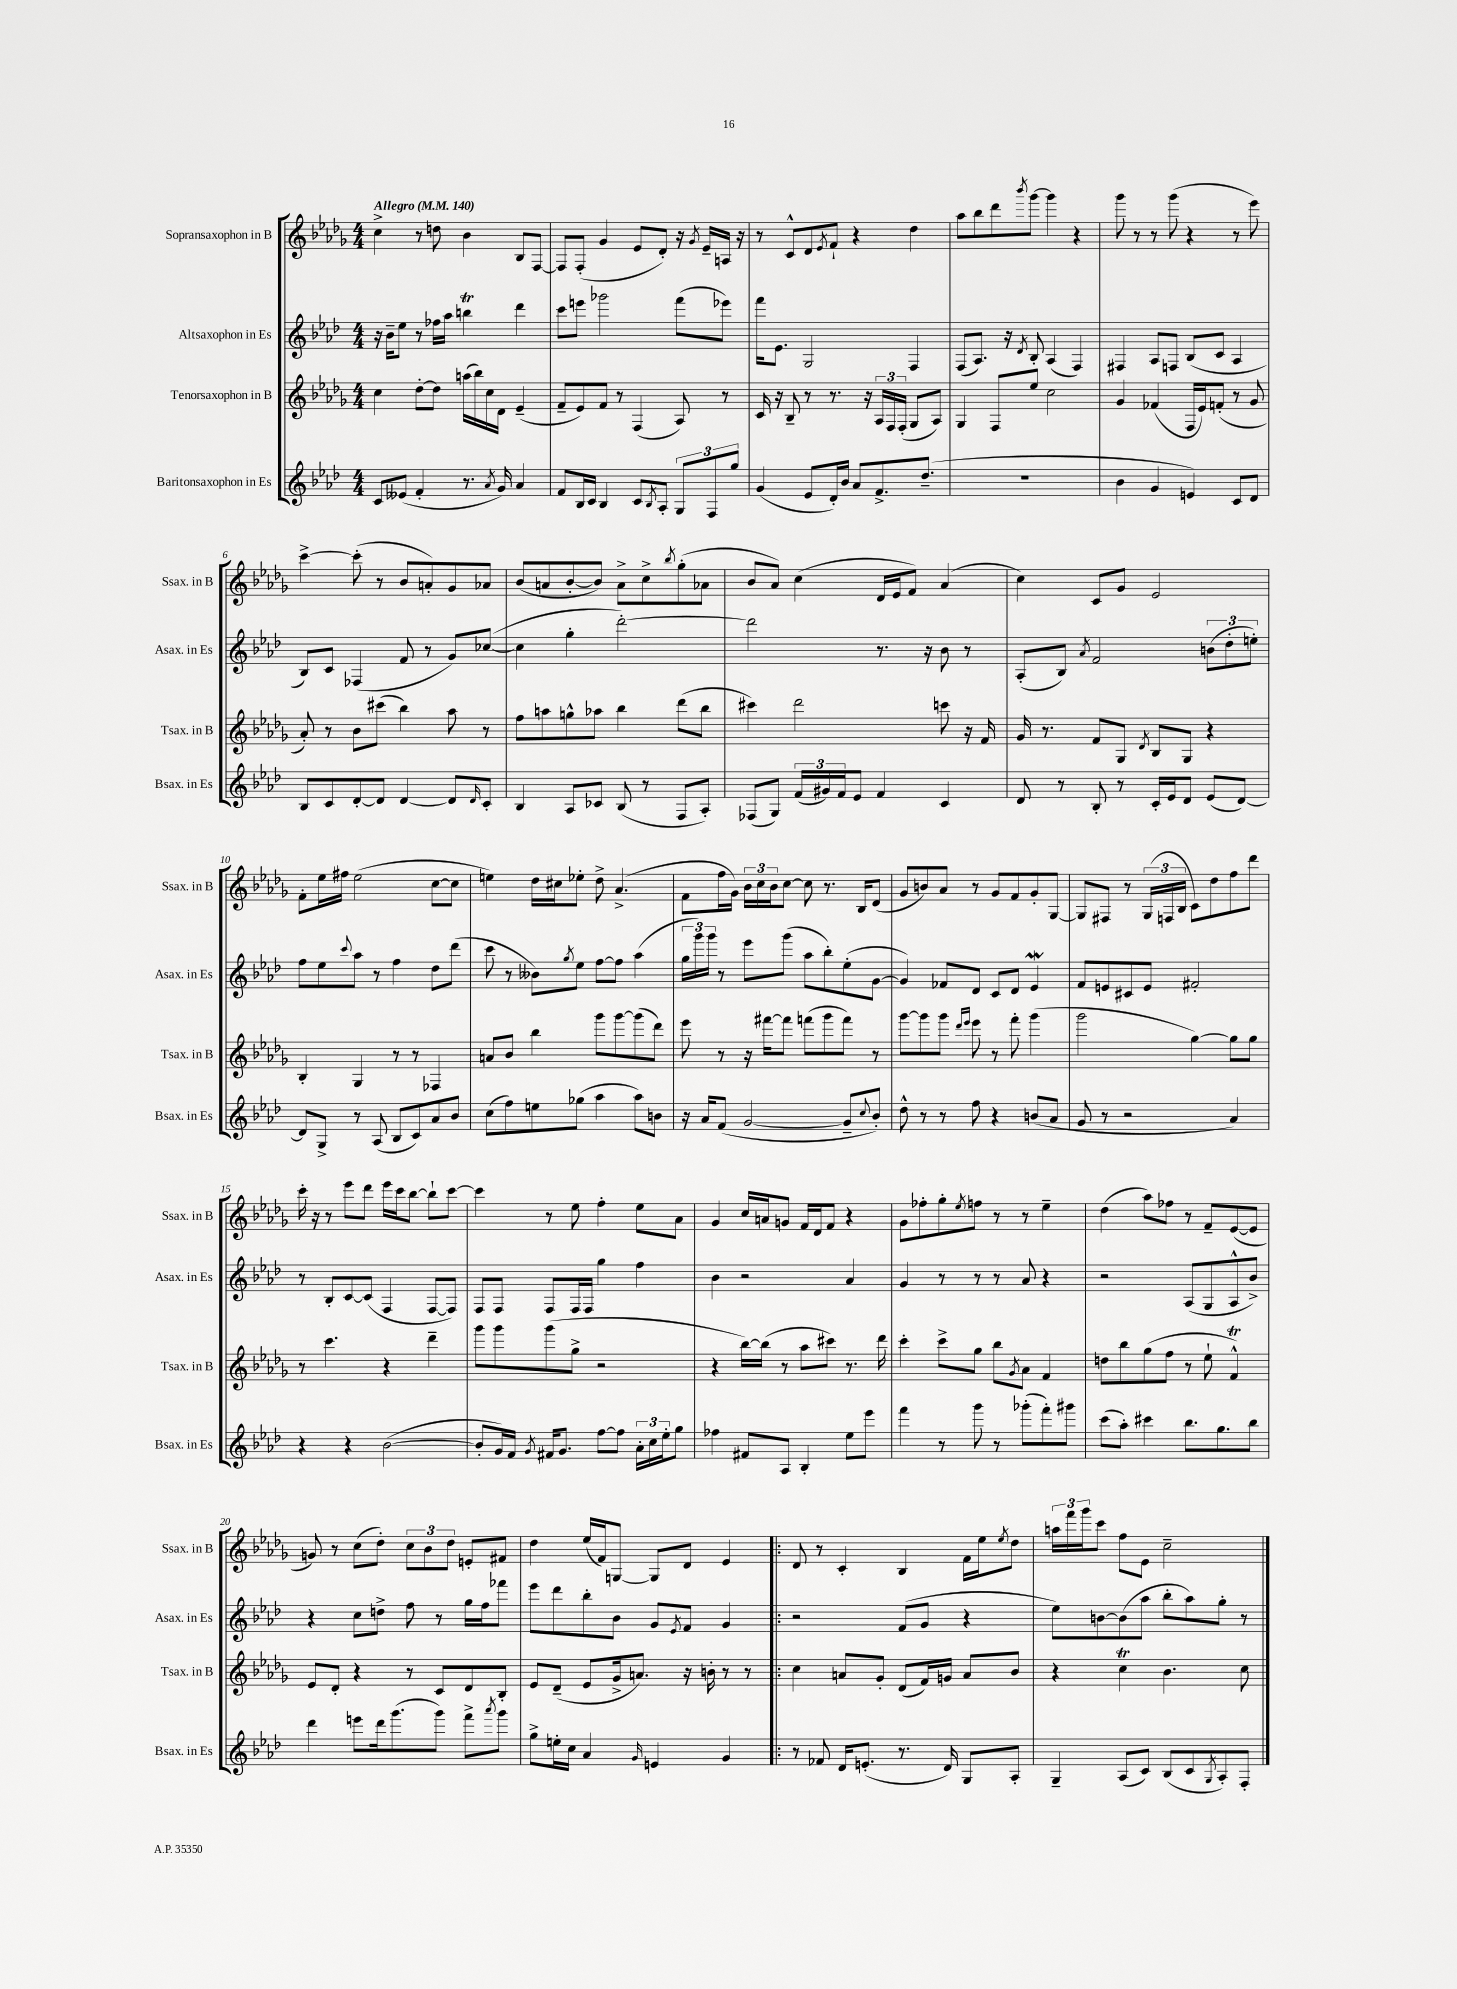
<<
\new StaffGroup <<
\new Staff = "s0" \with { instrumentName = "Sopransaxophon in B" shortInstrumentName = "Ssax. in B" } {
    \clef treble \key des \major \numericTimeSignature \time 4/4 \tempo "Allegro" 4 = 140
    c''4-> r8 d''8 bes'4 bes8 f8~ |
    f8 f8-.( ges'4 ees'8 des'8-.) r16 \acciaccatura { ges'8 } ees'16-- a16 r16 |
    r8 c'8-^ des'8 \acciaccatura { ees'8 } f'8-! r4 des''4 |
    aes''8 bes''8 des'''8 \acciaccatura { bes'''8 } ges'''8~ ges'''4 r4 |
    ges'''8 r8 r8 ges'''8( r4 r8 ees'''8) |
    c'''4~-> c'''8-.( r8 bes'8 a'8-.) ges'8 aes'8 |
    bes'8( a'8 bes'8~-. bes'8) a'8-> c''8-> \acciaccatura { bes''8 } ges''8-.( aes'8 |
    bes'8 aes'8) c''4( des'16 ees'16 f'8) aes'4( |
    c''4) c'8 ges'8 ees'2 |
    f'8-. ees''16 fis''16 ees''2( c''8~ c''8 |
    e''4) des''16 cis''16 ees''8-. des''8-> aes'4.->( |
    f'8 f''16 ges'16) \tuplet 3/2 { bes'16 c''16 bes'16 } c''8~ c''8 r8. bes16 des'8( |
    ges'8 b'8) aes'8 r8 ges'8 f'8 ges'8-. ges8~ |
    ges8 fis8 r8 \tuplet 3/2 { ges16( f16 bes16 } c'8) des''8 f''8 des'''8 |
    c'''16-. r16 r8 ees'''8 des'''8 ees'''16 c'''16 bes''8~ bes''8-! c'''8~ |
    c'''4 r8 ees''8 f''4-. ees''8 aes'8 |
    ges'4 c''16 a'16 g'8 f'16 des'16 f'8 r4 |
    ges'8 fes''8-. ges''8-. \acciaccatura { ees''8 } f''8 r8 r8 ees''4-- |
    des''4( aes''8) fes''8 r8 f'8-- ees'8~( ees'8 |
    g'8) r8 c''8( des''8-.) \tuplet 3/2 { c''8 bes'8 des''8 } e'8-. fis'8 |
    des''4 ees''16( f'16) g8~ g8 des'8 ees'4 |
    \bar ".|:" des'8 r8 c'4-. bes4 f'16 ees''16 \acciaccatura { ees''8 } des''8 |
    \tuplet 3/2 { a''16 f'''16 ges'''16 } c'''8 f''8 ees'8 c''2-- \bar "|." |
}
\new Staff = "s1" \with { instrumentName = "Altsaxophon in Es" shortInstrumentName = "Asax. in Es" } {
    \clef treble \key aes \major \numericTimeSignature \time 4/4
    r16 bes'16-- ees''8 r8 fes''16 aes''16 b''4\trill des'''4 |
    c'''8 e'''8 ges'''2 f'''8( ees'''8) |
    f'''16 ees'8. g2 f4 |
    f8( aes8.) r16 \acciaccatura { des'8 } bes8-. aes4( f4) |
    fis4 aes8 f8 bes8( c'8 aes4 |
    bes8) c'8 fes4( f'8 r8 g'8) ces''8~( |
    ces''4 g''4-. des'''2~-.) |
    des'''2 r8. r16 bes'8 r8 |
    aes8-.( bes8) \acciaccatura { aes'8 } f'2 \tuplet 3/2 { b'8( des''8-. e''8-.) } |
    f''8 ees''8 \appoggiatura { c'''8 } aes''8 r8 f''4 des''8 des'''8( |
    c'''8 r8 beses'8) \acciaccatura { g''8 } ees''8 f''8~ f''8 aes''4( |
    \tuplet 3/2 { g''16 g'''16) g'''16 } r8 ees'''8 g'''8( aes''8 bes''8-.) ees''8-.( g'8~ |
    g'4) fes'8 des'8 c'8 des'8 ees'4\mordent |
    f'8 e'8 cis'8 e'8 fis'2-. |
    r8 bes8-. c'8~ c'8( f4 f8~ f8) |
    f8 f8 f8 f16 f16 g''4 f''4 |
    bes'4 r2 aes'4 |
    g'4 r8 r8 r8 aes'8 r4 |
    r2 aes8( g8 aes8-^ bes'8->) |
    r4 c''8 d''8-> f''8 r8 g''16 f''16 fes'''8 |
    ees'''8 des'''8 bes''8-. bes'8 g'8 \acciaccatura { ees'8 } f'8 g'4 |
    \bar ".|:" r2 f'8( g'8 r4 |
    ees''8) b'8~ b'8( aes''8 bes''8-. aes''8) g''8-. r8 \bar "|." |
}
\new Staff = "s2" \with { instrumentName = "Tenorsaxophon in B" shortInstrumentName = "Tsax. in B" } {
    \clef treble \key des \major \numericTimeSignature \time 4/4
    c''4 des''8~-. des''8 a''16( bes''16) c''16 des'16 ees'4--( |
    f'8-- ees'8) f'8 r8 f4( aes8) r8 |
    c'16 r16 bes8-- r8 r8. r16 \tuplet 3/2 { aes16 f16 f16-.( } ges8 aes8) |
    ges4 f8 ees''8 c''2 |
    ges'4 fes'4( f16 ees'16) f'8-.( r8 ges'8 |
    aes'8-.) r8 bes'8 cis'''8( bes''4) aes''8 r8 |
    f''8 a''8 g''8-^ aes''8 bes''4 des'''8( bes''8 |
    cis'''4) des'''2 c'''8 r16 f'16 |
    ges'16 r8. f'8 ges8 \acciaccatura { des'8 } bes8 ges8 r4 |
    bes4-. ges4 r8 r8 fes4 |
    a'8 bes'8 bes''4 ges'''8 ges'''8~ ges'''8( des'''8) |
    ees'''8 r8 r16 fis'''16~ fis'''8 f'''8( ges'''8 f'''8) r8 |
    ges'''8~ ges'''8 ges'''8 \grace { des'''16 ees'''16 } ees'''8 r8 f'''8-. ges'''4( |
    ges'''2 ges''4~) ges''8 ges''8 |
    r8 c'''4. r4 des'''4-- |
    ges'''8 ges'''8 ges'''8( ges''8-> r2 |
    r4 bes''16~) bes''16( r8 aes''8 cis'''8) r8. des'''16 |
    c'''4-. c'''8-> ges''8 bes''8 \acciaccatura { ges'8 } aes'8 f'4 |
    d''8 bes''8 ges''8( f''8 r8 ees''8-! f'4-^\trill) |
    ees'8 des'8-. r4 r8 c'8 des'8 bes8-. |
    ees'8 des'8--( ees'8 ges'16-> a'8.) r16 b'16-. r8 r8 |
    \bar ".|:" c''4 a'8 ges'8-. des'8( f'16) g'16 a'8 bes'8 |
    r4 c''4\trill bes'4. c''8 \bar "|." |
}
\new Staff = "s3" \with { instrumentName = "Baritonsaxophon in Es" shortInstrumentName = "Bsax. in Es" } {
    \clef treble \key aes \major \numericTimeSignature \time 4/4
    c'8 eeses'8( f'4-. r8. \acciaccatura { aes'8 } g'16) aes'4 |
    f'8 bes16 c'16 bes4 c'8 \acciaccatura { bes8 } aes8-. \tuplet 3/2 { g8 f8 g''8 } |
    g'4( ees'8 des'16-.) bes'16 aes'8 f'8.-> des''8.--( |
    R1 |
    bes'4 g'4 e'4) c'8 des'8 |
    bes8 c'8 des'8~-. des'8 des'4~ des'8 \grace { des'16 } c'8-. |
    bes4 aes8 ces'8 bes8( r8 f8 aes8-.) |
    fes8( g8) \tuplet 3/2 { f'16( gis'16) f'16 } ees'8 f'4 c'4 |
    des'8 r8 bes8-. r8 c'16-. ees'16 des'8 ees'8( des'8~) |
    des'8 g8-> r8 aes8( bes8 c'8) aes'8 bes'8 |
    c''8( f''8) e''8 ges''8( aes''4 aes''8) b'8 |
    r16 aes'16 f'8( g'2~ g'8-- \appoggiatura { c''8 } bes'8-.) |
    des''8-^ r8 r8 f''8 r4 b'8( aes'8 |
    g'8 r8 r2 aes'4) |
    r4 r4 bes'2~( |
    bes'8-. g'16) f'16 \acciaccatura { g'8 } fis'16 g'8. f''8~ f''8 \tuplet 3/2 { aes'16-. c''16 ees''16-. } g''8 |
    fes''4 fis'8 aes8 bes4-. ees''8 ees'''8 |
    f'''4 r8 g'''8 r8 ges'''8-.( f'''8-.) gis'''8 |
    c'''8( aes''8-.) cis'''4 bes''8. g''8. bes''8 |
    des'''4 e'''8 des'''16 g'''8.( g'''8) f'''8-> \acciaccatura { aes'''8 } g'''8 |
    g''8-> e''16-. c''16 aes'4 \grace { g'16 } e'4 g'4 |
    \bar ".|:" r8 fes'8 des'16 e'8.-.( r8. des'16) g8 aes8-. |
    g4-- aes8( c'8) bes8( c'8 \acciaccatura { g8 } aes8-.) f8-. \bar "|." |
}
>>
>>
